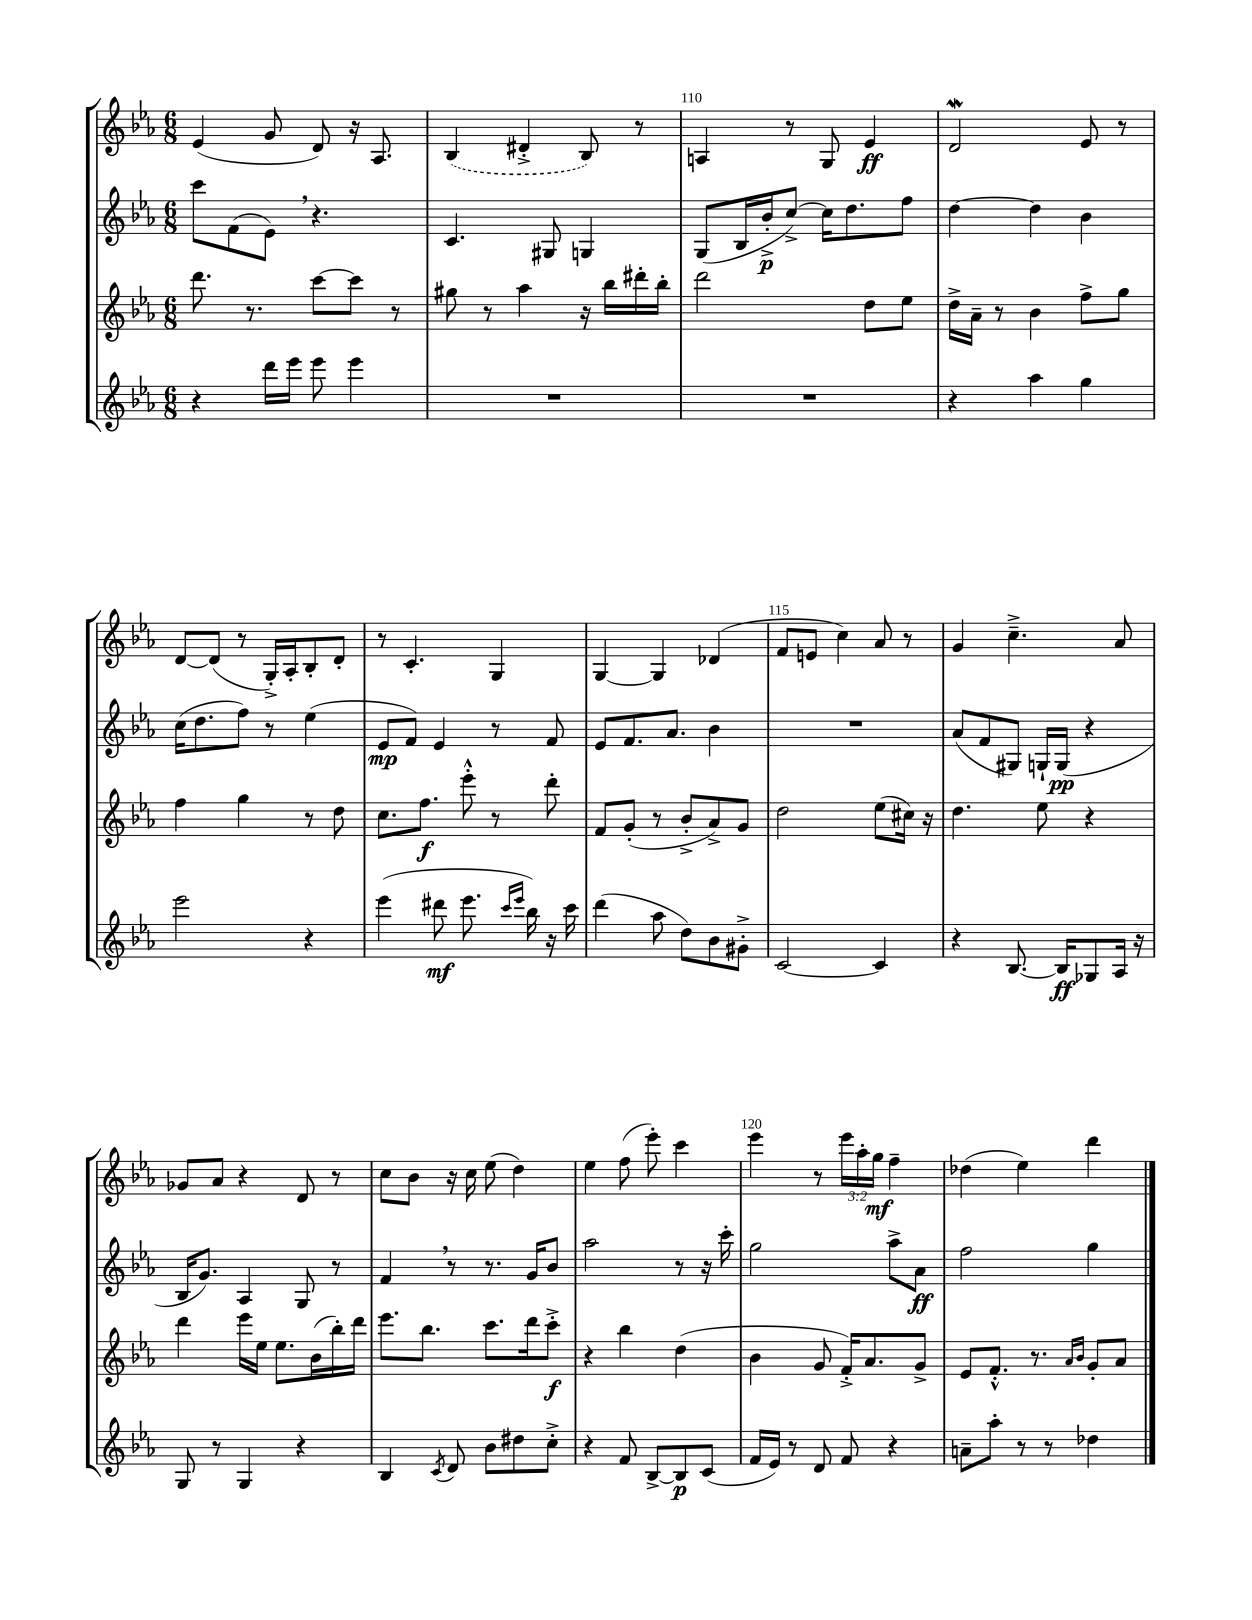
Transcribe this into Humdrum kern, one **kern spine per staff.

**kern	**dynam	**kern	**dynam	**kern	**dynam	**kern	**dynam
*part4	*part4	*part3	*part3	*part2	*part2	*part1	*part1
*staff4	*staff4	*staff3	*staff3	*staff2	*staff2	*staff1	*staff1
*clefG2	*	*clefG2	*	*clefG2	*	*clefG2	*
*k[b-e-a-]	*	*k[b-e-a-]	*	*k[b-e-a-]	*	*k[b-e-a-]	*
*M6/8	*	*M6/8	*	*M6/8	*	*M6/8	*
=108	=108	=108	=108	=108	=108	=108	=108
4r	.	8.ddd\	.	8ccc\L	.	(4e-/	.
.	.	.	.	(8f\	.	.	.
.	.	8.r	.	.	.	.	.
16ddd\LL	.	.	.	8e-,\J)	.	8g/	.
16eee-\JJ	.	.	.	.	.	.	.
8eee-\	.	[8ccc\L	.	4.r	.	8d/)	.
4eee-\	.	8ccc\J]	.	.	.	16r	.
.	.	.	.	.	.	8.A-/	.
.	.	8r	.	.	.	.	.
=109	=109	=109	=109	=109	=109	=109	=109
2.r	.	8gg#X\	.	4.c/	.	(4B-/	.
.	.	8r	.	.	.	.	.
.	.	4aa-\	.	.	.	4d#X'^/	.
.	.	.	.	8G#X/	.	.	.
.	.	16r	.	4Gn/	.	8B-/)	.
.	.	16bb-\LL	.	.	.	.	.
.	.	16ddd#X'\	.	.	.	8r	.
.	.	16bb-'\JJ	.	.	.	.	.
=110	=110	=110	=110	=110	=110	=110	=110
2.r	.	2ddd\	.	(8G/L	.	4An/	.
.	.	.	.	16B-/L	.	.	.
.	.	.	.	16b-'^/J	p	.	.
.	.	.	.	[8cc^/J)	.	8r	.
.	.	.	.	16cc\KL]	.	8G/	.
.	.	.	.	8.dd\	.	.	.
.	.	8dd\L	.	.	.	4e-/	ff
.	.	8ee-\J	.	8ff\J	.	.	.
=111	=111	=111	=111	=111	=111	=111	=111
4r	.	16dd^\LL	.	[4dd\	.	2dW/	.
.	.	16a-~\JJ	.	.	.	.	.
.	.	8r	.	.	.	.	.
4aa-\	.	4b-\	.	4dd\]	.	.	.
4gg\	.	8ff^\L	.	4b-\	.	8e-/	.
.	.	8gg\J	.	.	.	8r	.
!!LO:LB:g=z
=112	=112	=112	=112	=112	=112	=112	=112
2eee-\	.	4ff\	.	(16cc\KL	.	[8d/L	.
.	.	.	.	8.dd\	.	.	.
.	.	.	.	.	.	(8d/J]	.
.	.	4gg\	.	8ff\J)	.	8r	.
.	.	.	.	8r	.	16G'^/LL)	.
.	.	.	.	.	.	16A-'/J	.
4r	.	8r	.	(4ee-\	.	8B-'/	.
.	.	8dd\	.	.	.	8d'/J	.
=113	=113	=113	=113	=113	=113	=113	=113
(4eee-\	.	8.cc\L	.	8e-/L	mp	8r	.
.	.	.	.	8f/J)	.	4.c'/	.
.	.	8.ff\J	f	.	.	.	.
8ddd#X\	mf	.	.	4e-/	.	.	.
8.eee-\	.	8eee-'^^\	.	.	.	.	.
.	.	8r	.	8r	.	4G/	.
16qqccc/LL	.	.	.	.	.	.	.
16qqeee-/JJ	.	.	.	.	.	.	.
16bb-\)	.	.	.	.	.	.	.
16r	.	8ddd'\	.	8f/	.	.	.
16ccc\	.	.	.	.	.	.	.
=114	=114	=114	=114	=114	=114	=114	=114
(4ddd\	.	8f/L	.	8e-/L	.	[4G/	.
.	.	(8g'/J	.	8.f/	.	.	.
8aa-\	.	8r	.	.	.	4G/]	.
.	.	.	.	8.a-/J	.	.	.
8dd\L)	.	8b-'^/L	.	.	.	.	.
8b-\	.	8a-^/)	.	4b-\	.	(4d-X/	.
8g#X'^\J	.	8g/J	.	.	.	.	.
=115	=115	=115	=115	=115	=115	=115	=115
[2c/	.	2dd\	.	2.r	.	8f/L	.
.	.	.	.	.	.	8en/J	.
.	.	.	.	.	.	4cc\)	.
4c/]	.	(8ee-\L	.	.	.	8a-/	.
.	.	16cc#X\Jk)	.	.	.	8r	.
.	.	16r	.	.	.	.	.
=116	=116	=116	=116	=116	=116	=116	=116
4r	.	4.dd\	.	(8a-/L	.	4g/	.
.	.	.	.	8f/	.	.	.
[8.B-/	.	.	.	8G#X/J)	.	4.cc~^\	.
.	.	8ee-\	.	16Gn`/LL	.	.	.
16B-/KL]	ff	.	.	(16G/JJ	pp	.	.
8G-X/	.	4r	.	4r	.	.	.
16A-/Jk	.	.	.	.	.	8a-/	.
16r	.	.	.	.	.	.	.
!!LO:LB:g=z
=117	=117	=117	=117	=117	=117	=117	=117
8G/	.	4ddd\	.	16B-/KL	.	8g-X/L	.
.	.	.	.	8.g/J)	.	.	.
8r	.	.	.	.	.	8a-/J	.
4G/	.	16eee-\LL	.	4A-/	.	4r	.
.	.	16ee-\JJ	.	.	.	.	.
.	.	8.ee-\L	.	.	.	.	.
4r	.	.	.	8G/	.	8d/	.
.	.	(16b-\L	.	.	.	.	.
.	.	16bb-'\)	.	8r	.	8r	.
.	.	16ddd\JJ	.	.	.	.	.
=118	=118	=118	=118	=118	=118	=118	=118
4B-/	.	8.eee-\L	.	4f,/	.	8cc\L	.
.	.	.	.	.	.	8b-\J	.
.	.	8.bb-\J	.	.	.	.	.
8qc/	.	.	.	.	.	.	.
8d/	.	.	.	8r	.	16r	.
.	.	.	.	.	.	16cc\	.
8b-\L	.	8.ccc\L	.	8.r	.	(8ee-\	.
8dd#X\	.	.	.	.	.	4dd\)	.
.	.	16ddd\k	.	16g/KL	.	.	.
8cc'^\J	.	8ccc'^\J	f	8b-/J	.	.	.
=119	=119	=119	=119	=119	=119	=119	=119
4r	.	4r	.	2aa-\	.	4ee-\	.
8f/	.	4bb-\	.	.	.	(8ff\	.
[8B-^/L	.	.	.	.	.	8eee-'\)	.
8B-/]	p	(4dd\	.	8r	.	4ccc\	.
(8c/J	.	.	.	16r	.	.	.
.	.	.	.	16ccc'\	.	.	.
=120	=120	=120	=120	=120	=120	=120	=120
16f/LL	.	4b-\	.	2gg\	.	4eee-\	.
16e-/JJ)	.	.	.	.	.	.	.
8r	.	.	.	.	.	.	.
8d/	.	8g/	.	.	.	8r	.
8f/	.	16f'^/KL)	.	.	.	24eee-\LL	.
.	.	.	.	.	.	24aa-'\	.
.	.	8.a-/	.	.	.	.	.
.	.	.	.	.	.	24gg\JJ	mf
4r	.	.	.	8aa-^\L	.	4ff~\	.
.	.	8g^/J	.	8a-\J	ff	.	.
=121	=121	=121	=121	=121	=121	=121	=121
8an~\L	.	8e-/L	.	2ff\	.	(4dd-X\	.
8aa-'\J	.	8.f'^^/J	.	.	.	.	.
8r	.	.	.	.	.	4ee-\)	.
.	.	8.r	.	.	.	.	.
8r	.	.	.	.	.	.	.
.	.	16qqa-/LL	.	.	.	.	.
.	.	16qqb-/JJ	.	.	.	.	.
4dd-X\	.	8g'/L	.	4gg\	.	4ddd\	.
.	.	8a-/J	.	.	.	.	.
==	==	==	==	==	==	==	==
*-	*-	*-	*-	*-	*-	*-	*-
